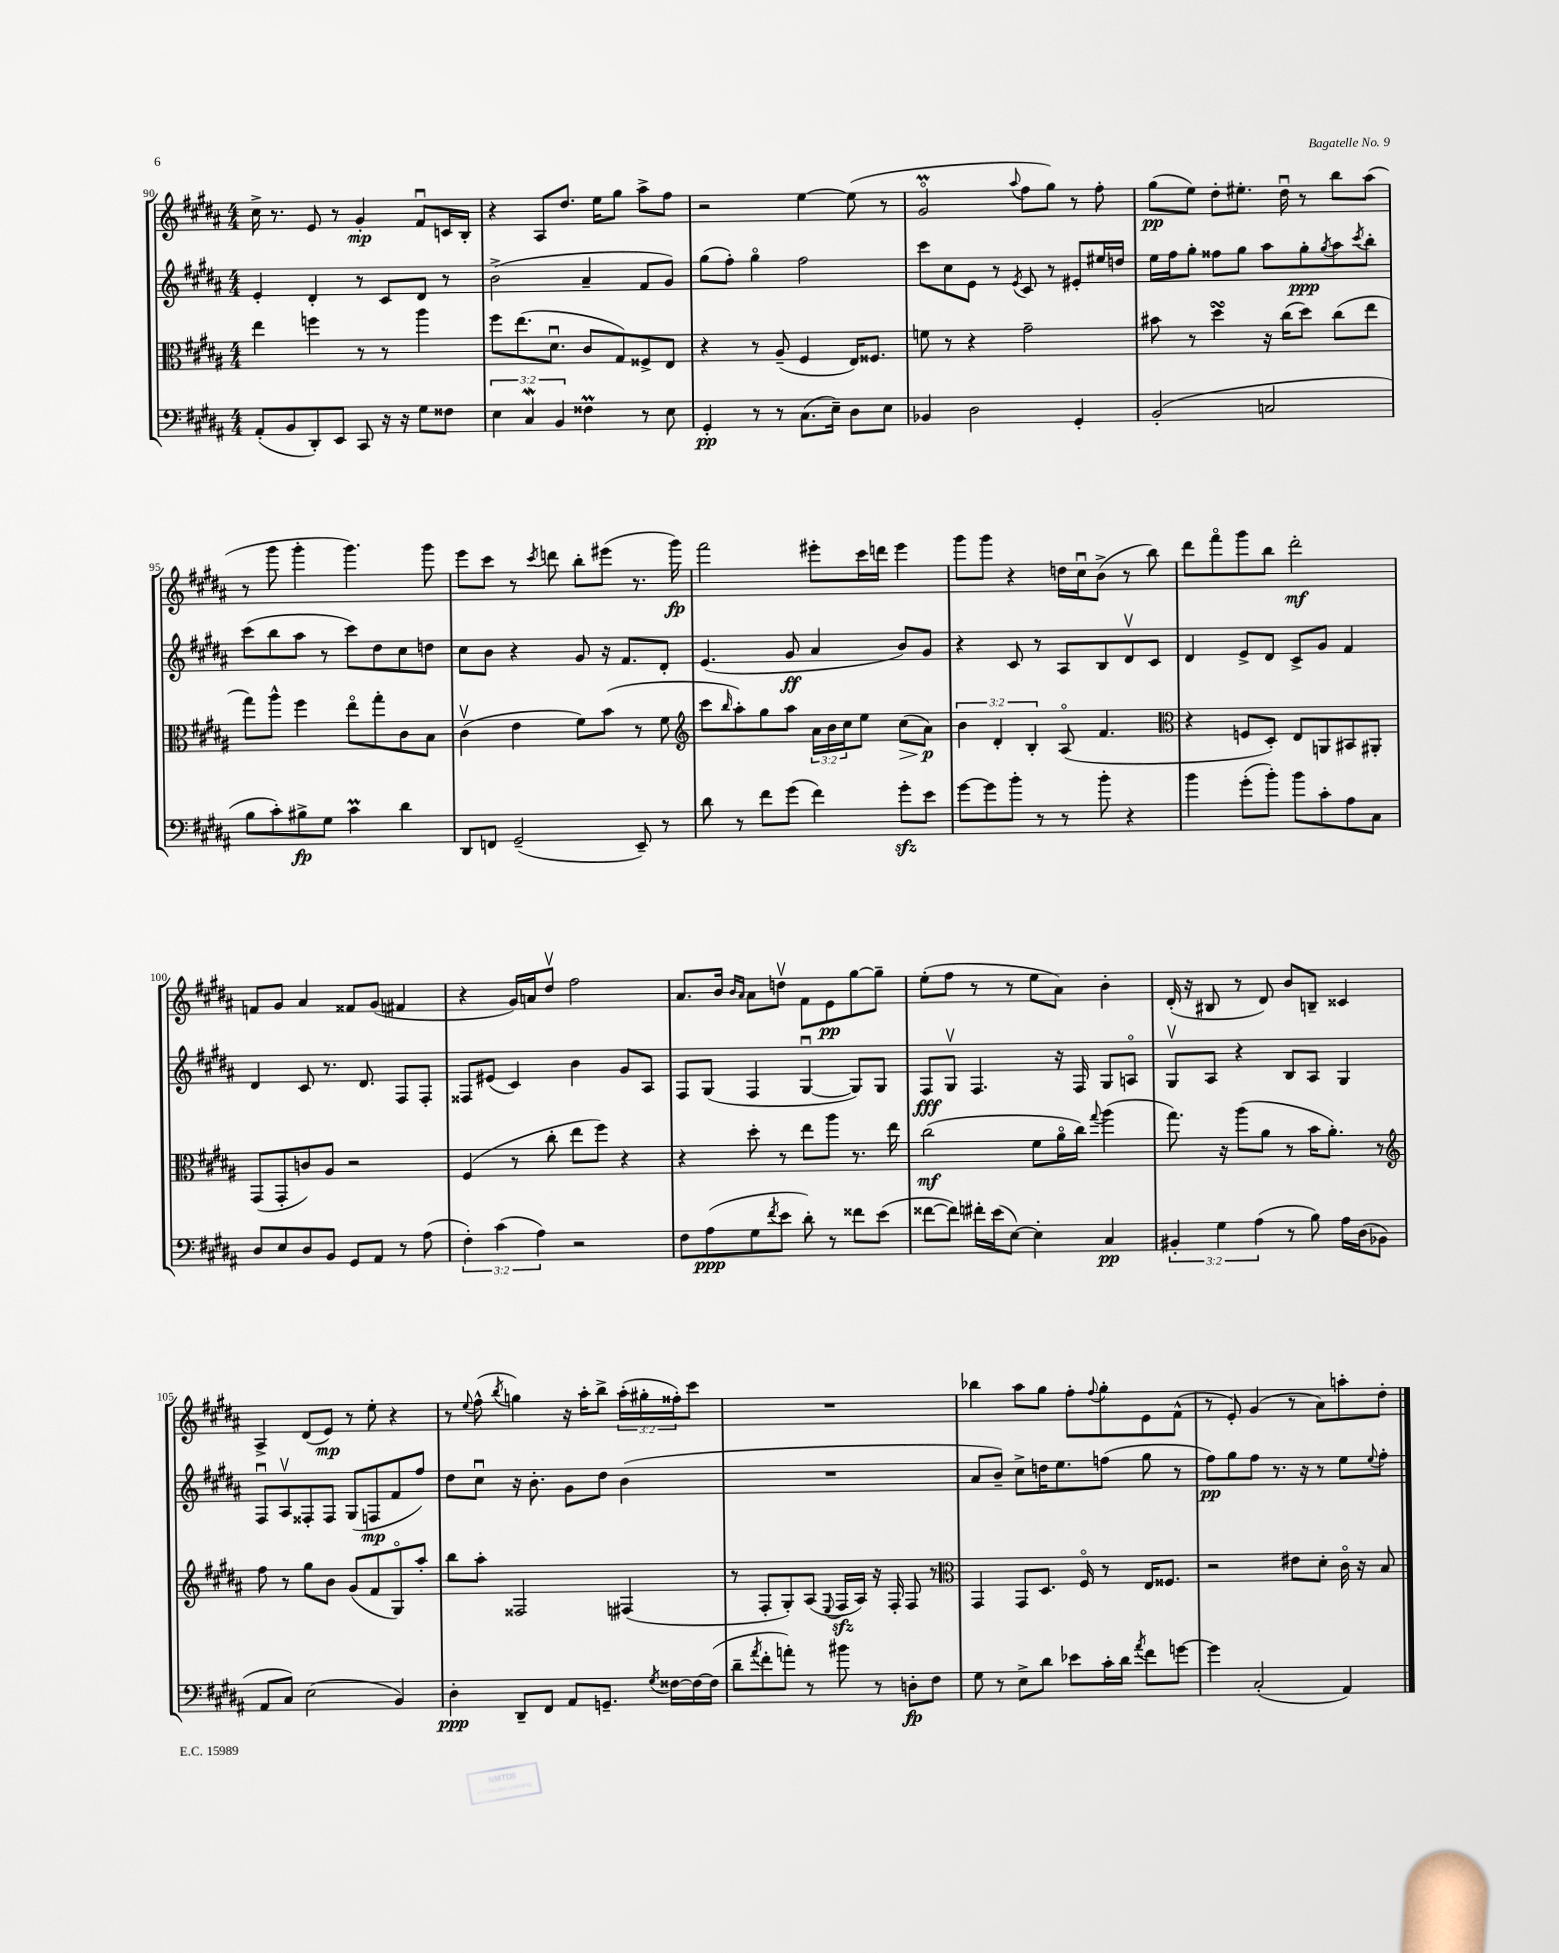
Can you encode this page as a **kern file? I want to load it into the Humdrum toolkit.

**kern	**dynam	**kern	**dynam	**kern	**dynam	**kern	**dynam
*part4	*part4	*part3	*part3	*part2	*part2	*part1	*part1
*staff4	*staff4	*staff3	*staff3	*staff2	*staff2	*staff1	*staff1
*clefF4	*	*clefC3	*	*clefG2	*	*clefG2	*
*k[f#c#g#d#a#]	*	*k[f#c#g#d#a#]	*	*k[f#c#g#d#a#]	*	*k[f#c#g#d#a#]	*
*M4/4	*	*M4/4	*	*M4/4	*	*M4/4	*
=90	=90	=90	=90	=90	=90	=90	=90
(8AA#'/L	.	4ee\	.	4e'/	.	16cc#^\	.
.	.	.	.	.	.	8.r	.
8BB/	.	.	.	.	.	.	.
8DD#'/)	.	4ffn\	.	4d#'/	.	8e/	.
8EE/J	.	.	.	.	.	8r	.
8CC#/	.	8r	.	8r	.	4g#'/	mp
16r	.	8r	.	8c#/L	.	.	.
16r	.	.	.	.	.	.	.
8G#\L	.	4aa#\	.	8d#/J	.	8f#u/L	.
8F##X\J	.	.	.	8r	.	16cn/L	.
.	.	.	.	.	.	16B'/JJ	.
=91	=91	=91	=91	=91	=91	=91	=91
6E\	.	8ff#\L	.	(2b^\	.	4r	.
.	.	(8.ee\	.	.	.	.	.
6C#W/	.	.	.	.	.	.	.
.	.	.	.	.	.	8A#/L	.
.	.	8.d#u\J	.	.	.	.	.
6BB/	.	.	.	.	.	.	.
.	.	.	.	.	.	8.dd#/J	.
4F##Xm\	.	8c#/L	.	4a#~/	.	.	.
.	.	.	.	.	.	16ee\KL	.
.	.	8G#/)	.	.	.	8gg#\J	.
8r	.	8F##X^/	.	8f#/L	.	8aa#^\L	.
8E\	.	8E/J	.	8g#/J)	.	8ff#\J	.
=92	=92	=92	=92	=92	=92	=92	=92
4GG#'/	pp	4r	.	(8gg#\L	.	2r	.
.	.	.	.	8ff#'\J)	.	.	.
8r	.	8r	.	4gg#\	.	.	.
8r	.	(8A#~/	.	.	.	.	.
(8.C#\L	.	4F#/	.	2ff#\	.	[4ee\	.
16E~\Jk)	.	.	.	.	.	.	.
8D#\L	.	16E/KL)	.	.	.	(8ee\]	.
.	.	8.F##X/J	.	.	.	.	.
8E\J	.	.	.	.	.	8r	.
=93	=93	=93	=93	=93	=93	=93	=93
4BB-X/	.	8fn\	.	8ccc#\L	.	2g#M/	.
.	.	8r	.	8cc#\	.	.	.
2D#\	.	4r	.	8e\J	.	.	.
.	.	.	.	8r	.	.	.
.	.	.	.	8qe/	.	8qqaa#/	.
.	.	2g#~\	.	8c#/	.	8ff#\L	.
.	.	.	.	8r	.	8gg#\J)	.
4GG#'/	.	.	.	8e#X'/L	.	8r	.
.	.	.	.	16ee#X/L	.	8ff#'\	.
.	.	.	.	16ddn/JJ	.	.	.
=94	=94	=94	=94	=94	=94	=94	=94
(2BB'/	.	8b#X\	.	16ee\LL	.	(8gg#\L	pp
.	.	.	.	16ff#\J	.	.	.
.	.	8r	.	8gg#'\J	.	8ee\J)	.
.	.	4dd#sSsS\	.	8ff##X\L	.	8dd#'\L	.
.	.	.	.	8gg#\J	.	8.ee#X'\J	.
2Cn/	.	16r	.	8aa#\L	.	.	.
.	.	(16cc#\KL	.	.	.	16dd#u\	.
.	.	8dd#\J)	.	8gg#'\	ppp	8r	.
.	.	.	.	8qgg#/	.	.	.
.	.	(8cc#\L	.	8aa#\	.	8bb\L	.
.	.	.	.	8qccc#/	.	.	.
.	.	8ee\J	.	8bb'\J	.	(8aa#\J	.
!!LO:LB:g=z
=95	=95	=95	=95	=95	=95	=95	=95
8B\L	.	8gg#\L)	.	(8ccc#\L	.	8r	.
8c#'\)	.	8aa#^^\J	.	8bb\	.	8ggg#\	.
8B#X^\	fp	4ff#\	.	8aa#\J	.	4ggg#'\	.
8G#\J	.	.	.	8r	.	.	.
4c#M\	.	8ee\L	.	8ccc#\L)	.	4.ggg#\)	.
.	.	8gg#'\	.	8dd#\	.	.	.
4d#\	.	8c#\	.	8cc#\	.	.	.
.	.	8B\J	.	8ddn\J	.	8ggg#\	.
=96	=96	=96	=96	=96	=96	=96	=96
8DD#/L	.	(4c#v\	.	8cc#\L	.	8eee\L	.
8FFn/J	.	.	.	8b\J	.	8ccc#\J	.
(2GG#~/	.	4e\	.	4r	.	8r	.
.	.	.	.	.	.	8qccc#/	.
.	.	.	.	.	.	8dddn\	.
.	.	8f#\L)	.	8g#/	.	8bb'\L	.
.	.	(8b\J	.	16r	.	(8eee#X\J	.
.	.	.	.	8.f#/L	.	.	.
8EE~/)	.	8r	.	.	.	8.r	.
8r	.	8f#\	.	8d#'/J	.	.	.
.	.	.	.	.	.	16ggg#\)	fp
=97	=97	=97	=97	=97	=97	=97	=97
*	*	*clefG2	*	*	*	*	*
8d#\	.	8ccc#\L	.	(4.e/	.	2fff#\	.
.	.	16qqbb/	.	.	.	.	.
8r	.	8aa#'\)	.	.	.	.	.
8f#\L	.	8gg#\	.	.	.	.	.
(8g#\J	.	8aa#\J	.	8g#/	ff	.	.
4f#\)	.	24a#\LL	.	4a#/	.	8eee#X'\L	.
.	.	24b\	.	.	.	.	.
.	.	24cc#\J	.	.	.	.	.
.	.	8ee\J	.	.	.	16ccc#\L	.
.	.	.	.	.	.	16dddn\JJ	.
!	!	!	!LO:HP:b	!	!	!	!
8g#zz'\L	.	(8cc#\L	>	8b/L)	.	4eee#\	.
8e\J	.	8a#\J)	p	8g#/J	.	.	.
.	.	.	]	.	.	.	.
=98	=98	=98	=98	=98	=98	=98	=98
[8g#\L	.	6b\	.	4r	.	8ggg#\L	.
8g#\]	.	.	.	.	.	8ggg#\J	.
.	.	6d#'/	.	.	.	.	.
8b'\J	.	.	.	8c#/	.	4r	.
.	.	6B'/	.	.	.	.	.
8r	.	.	.	8r	.	.	.
8r	.	(8A#/	.	8A#/L	.	16ddn\LL	.
.	.	.	.	.	.	16cc#u\J	.
8b'\	.	4.f#/	.	8B/	.	(8b^\J	.
4r	.	.	.	8d#v/	.	8r	.
.	.	.	.	8c#/J	.	8bb\)	.
=99	=99	=99	=99	=99	=99	=99	=99
*	*	*clefC3	*	*	*	*	*
4b\	.	4r	.	4d#/	.	8ddd#\L	.
.	.	.	.	.	.	8fff#\	.
(8g#'\L	.	8Fn/L	.	8e^/L	.	8ggg#\	.
8b'\J)	.	8D#'/J)	.	8d#/J	.	8bb\J	.
8b\L	.	8E/L	.	8c#^/L	.	2ddd#'\	mf
8c#'\	.	8AAn/	.	8g#/J	.	.	.
8A#\	.	8BB#X/	.	4f#/	.	.	.
8C#\J	.	8AA#X'/J	.	.	.	.	.
!!LO:LB:g=z
=100	=100	=100	=100	=100	=100	=100	=100
8D#/L	.	(8GG#/L	.	4d#/	.	8fn/L	.
8E/	.	8GG#'/	.	.	.	8g#/J	.
8D#/	.	8cn/)	.	8c#/	.	4a#/	.
8BB/J	.	8A#/J	.	8.r	.	.	.
8GG#/L	.	2r	.	.	.	8f##X/L	.
.	.	.	.	8.d#/	.	.	.
8AA#/J	.	.	.	.	.	(8g#/J	.
8r	.	.	.	8F#/L	.	4f#X/	.
(8A#\	.	.	.	8F#'/J	.	.	.
=101	=101	=101	=101	=101	=101	=101	=101
6F#'\)	.	(4F#/	.	8F##X/L	.	4r	.
.	.	.	.	(8e#X/J	.	.	.
(6c#\	.	.	.	.	.	.	.
.	.	8r	.	4c#/)	.	16g#/LL)	.
.	.	.	.	.	.	16an/J	.
6A#\)	.	.	.	.	.	.	.
.	.	8cc#'\	.	.	.	8dd#v/J	.
2r	.	8ee\L	.	4b\	.	2ff#\	.
.	.	8ff#\J)	.	.	.	.	.
.	.	4r	.	8g#/L	.	.	.
.	.	.	.	8A#/J	.	.	.
=102	=102	=102	=102	=102	=102	=102	=102
8F#\L	.	4r	.	8F#/L	.	8.a#/L	.
(8A#\	ppp	.	.	(8G#/J	.	.	.
.	.	.	.	.	.	16b/Jk	.
.	.	.	.	.	.	16qqb/LL	.
.	.	.	.	.	.	16qqa#/JJ	.
8G#\	.	8dd#'\	.	4F#/	.	8a#\L	.
8qf#/	.	.	.	.	.	.	.
8e\J	.	8r	.	.	.	8ddnv\J	.
8d#'\)	.	8ee\L	.	[4G#u/	.	8f#\L	.
8r	.	8aa#\J	.	.	.	8e\	pp
8f##X\L	.	8.r	.	8G#/L])	.	[8gg#\	.
(8e\J	.	.	.	8G#/J	.	8gg#~\J]	.
.	.	16ee\	.	.	.	.	.
=103	=103	=103	=103	=103	=103	=103	=103
[8f##X\L	.	(2cc#\	mf	8F#/L	fff	(8ee'\L	.
8f##\J])	.	.	.	8G#v/J	.	8ff#\J	.
16f#X'\LL	.	.	.	4.F#/	.	8r	.
(16e\J	.	.	.	.	.	.	.
[8E\J)	.	.	.	.	.	8r	.
4E'\]	.	8f#\L	.	.	.	8ee\L	.
.	.	16a#\L	.	16r	.	8a#\J)	.
.	.	16cc#\JJ)	.	16F#/	.	.	.
.	.	8qqgg#/	.	.	.	.	.
4C#/	pp	(4aa#\	.	8G#/L	.	4b'\	.
.	.	.	.	8An/J	.	.	.
=104	=104	=104	=104	=104	=104	=104	=104
6BB#X'/	.	8.gg#\)	.	8G#v/L	.	(16d#'/	.
.	.	.	.	.	.	16r	.
.	.	.	.	8A#/J	.	8B#X/	.
6G#\	.	.	.	.	.	.	.
.	.	16r	.	.	.	.	.
.	.	(8aa#\L	.	4r	.	8r	.
(6A#\	.	.	.	.	.	.	.
.	.	8a#\J	.	.	.	8d#/)	.
8r	.	8r	.	8B/L	.	8b/L	.
8B\)	.	16b\KL	.	8A#/J	.	8Bn~/J	.
.	.	8.a#'\J)	.	.	.	.	.
16A#\LL	.	.	.	4G#/	.	4c##X/	.
(16D#\J	.	.	.	.	.	.	.
8BB-X\J	.	8r	.	.	.	.	.
!!LO:LB:g=z
=105	=105	=105	=105	=105	=105	=105	=105
*	*	*clefG2	*	*	*	*	*
8AA#/L	.	8ff#\	.	8F#u/L	.	4A#^/	.
8C#/J)	.	8r	.	8A#v/	.	.	.
(2E\	.	8gg#\L	.	8F##X'/	.	(8d#/L	.
.	.	8b\J	.	8F##/J	.	8e/J)	mp
.	.	(8g#/L	.	(8G#/L	.	8r	.
.	.	8f#/	.	8Fn/	mp	8ee'\	.
4BB/)	.	8G#/)	.	8f#/	.	4r	.
.	.	8aa#'/J	.	8ff#/J)	.	.	.
=106	=106	=106	=106	=106	=106	=106	=106
4D#'\	ppp	8bb\L	.	8dd#\L	.	8r	.
.	.	.	.	.	.	8qqee/	.
.	.	8aa#'\J	.	8cc#u\J	.	(8ff#^^\	.
.	.	.	.	.	.	8qbb/	.
8DD#~/L	.	2F##X/	.	16r	.	4ggn\)	.
.	.	.	.	8.b'\	.	.	.
8FF#/J	.	.	.	.	.	.	.
8AA#/L	.	.	.	8g#\L	.	16r	.
.	.	.	.	.	.	16aa#'\KL	.
8.GGn~/J	.	.	.	8dd#\J	.	8bb^\J	.
.	.	(4F#X/	.	(4b\	.	(24aa#'\LL	.
.	.	.	.	.	.	24gg#X'\	.
8qG#/	.	.	.	.	.	.	.
[16F##X\LL	.	.	.	.	.	.	.
.	.	.	.	.	.	24ff##X'\J)	.
16F##\_	.	.	.	.	.	8ccc#\J	.
(16F##\JJ]	.	.	.	.	.	.	.
=107	=107	=107	=107	=107	=107	=107	=107
8d#~\L	.	8r	.	1r	.	1r	.
8qa#/	.	.	.	.	.	.	.
8f#'\	.	8F#'/L	.	.	.	.	.
8an'\J)	.	8G#'/)	.	.	.	.	.
8r	.	(8A#/J	.	.	.	.	.
.	.	8qqE/	.	.	.	.	.
8b#X\	.	16F#zz/LL	.	.	.	.	.
.	.	16A#/JJ)	.	.	.	.	.
8r	.	16r	.	.	.	.	.
.	.	16F#'/	.	.	.	.	.
8Dn'\L	fp	8F#/	.	.	.	.	.
8F#\J	.	8r	.	.	.	.	.
=108	=108	=108	=108	=108	=108	=108	=108
*	*	*clefC3	*	*	*	*	*
8G#\	.	4GG#/	.	8a#/L	.	4bb-X\	.
8r	.	.	.	8b~/J)	.	.	.
8E^\L	.	8GG#/L	.	8cc#^\L	.	8aa#\L	.
8d#\J	.	8.D#/J	.	16ddn\K	.	8gg#\J	.
.	.	.	.	8.ee\	.	.	.
8e-X\L	.	.	.	.	.	8ff#'\L	.
.	.	16F#/	.	.	.	.	.
.	.	.	.	.	.	8qqff#/	.
16c#'\L	.	8r	.	(8ffn\J	.	8gg#'\	.
16d#\JJ	.	.	.	.	.	.	.
8qa#/	.	.	.	.	.	.	.
8f#\L	.	16E/KL	.	8gg#\	.	8e\	.
.	.	8.F##X/J	.	.	.	.	.
[8gn\J	.	.	.	8r	.	(8f#^^\J	.
=109	=109	=109	=109	=109	=109	=109	=109
4g\]	.	2r	.	8ff#\L)	pp	8r	.
.	.	.	.	8gg#\	.	8e'/)	.
(2C#'/	.	.	.	8ff#\J	.	(4g#/	.
.	.	.	.	8.r	.	.	.
.	.	8e#X\L	.	.	.	8r	.
.	.	.	.	16r	.	.	.
.	.	8d#'\J	.	8r	.	8a#\L)	.
4AA#/)	.	16c#\	.	8ee\L	.	8aan'\	.
.	.	16r	.	.	.	.	.
.	.	.	.	8qqee/	.	.	.
.	.	8B/	.	8ff#'\J	.	8dd#'\J	.
==	==	==	==	==	==	==	==
*-	*-	*-	*-	*-	*-	*-	*-
